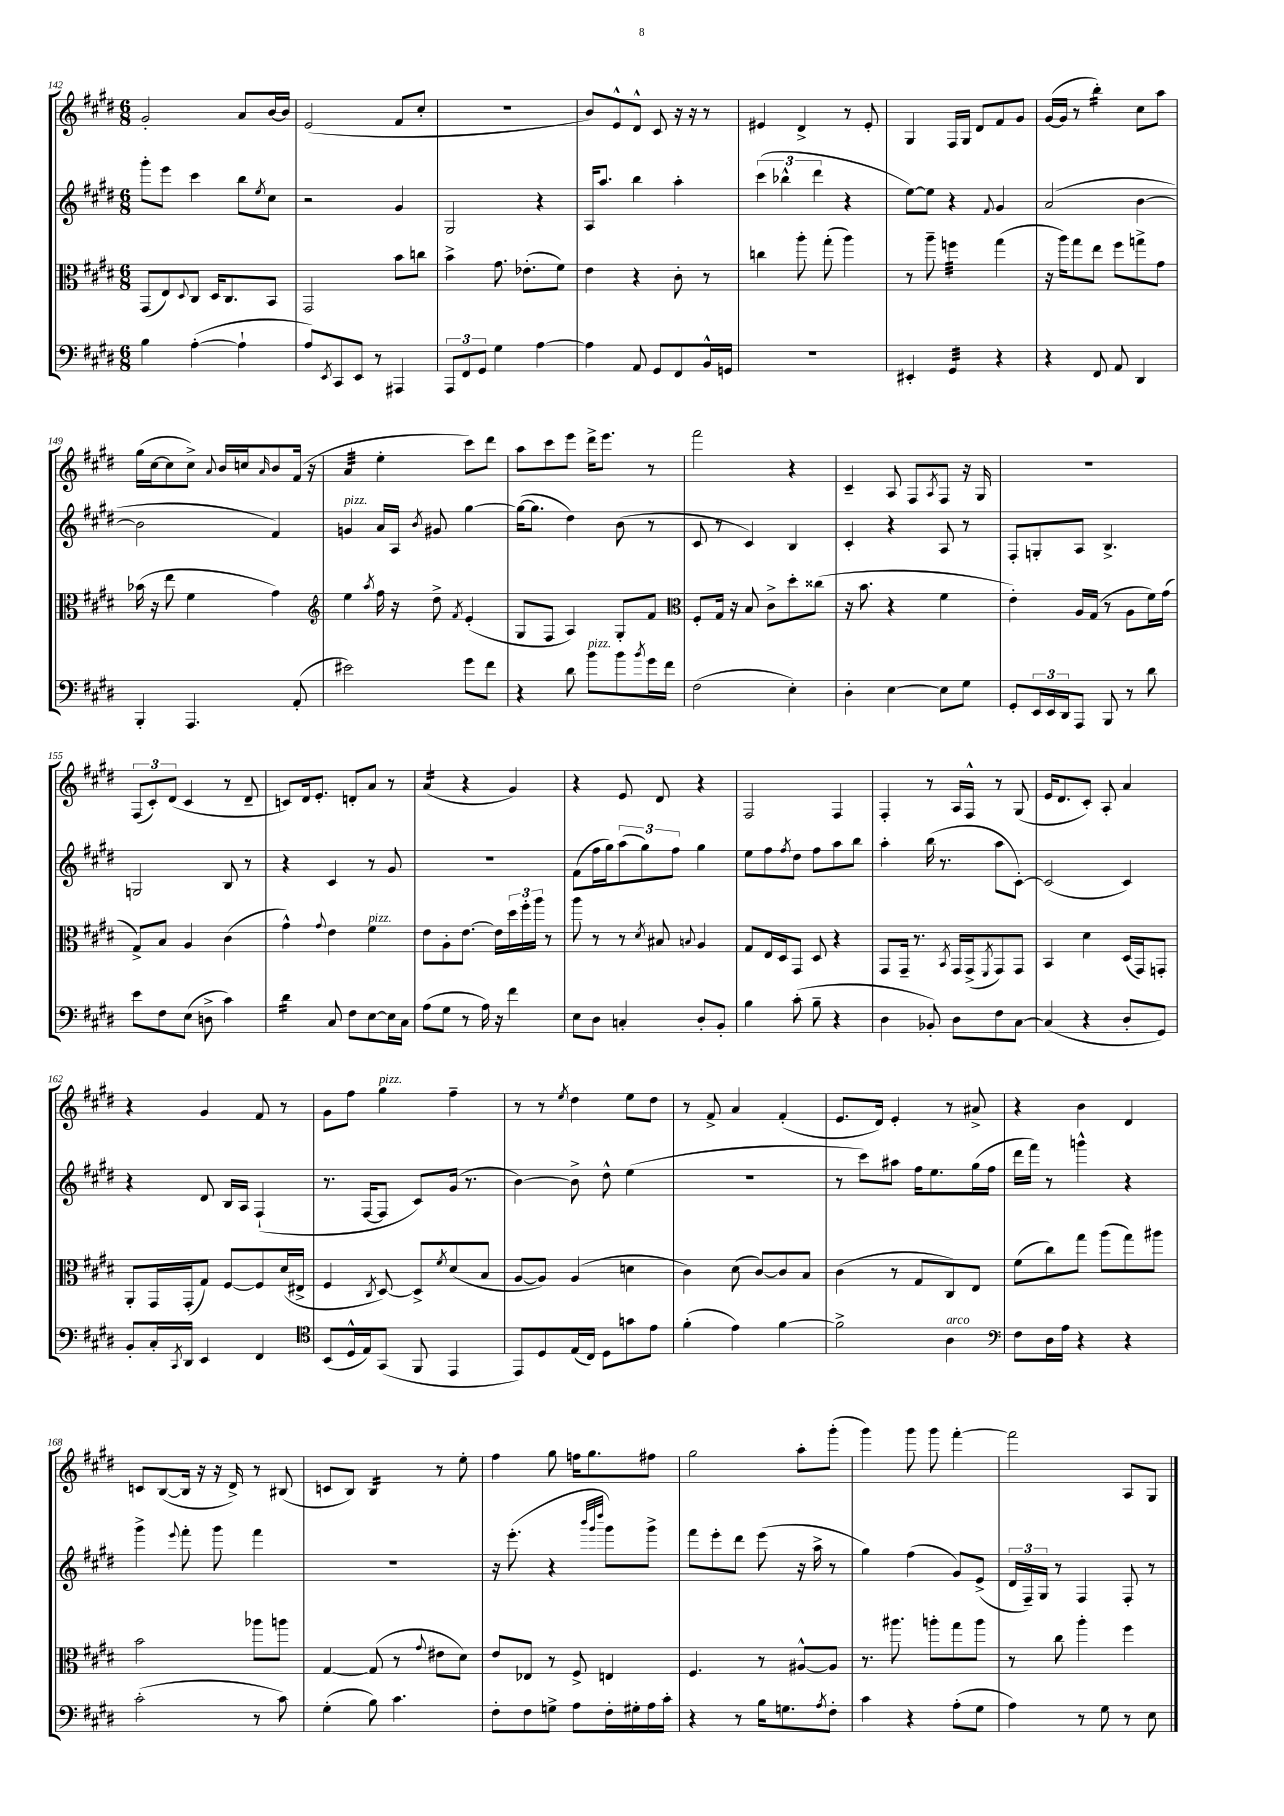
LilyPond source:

<<
\new StaffGroup <<
\new Staff = "s0" {
    \clef treble \key e \major \numericTimeSignature \time 6/8
    gis'2-. a'8 b'16~ b'16 |
    e'2( fis'8 cis''8-. |
    R2. |
    b'8) e'8-^ dis'8-^ cis'8 r16 r16 r8 |
    eis'4 dis'4-> r8 eis'8-. |
    gis4 fis16 gis16 dis'8 fis'8 gis'8 |
    gis'16~( gis'16 r8 b''4:16-.) cis''8 a''8 |
    gis''16( cis''16~ cis''8 cis''8->) \appoggiatura { a'8 } b'16 c''16 \grace { a'16 } b'8 fis'16( r16 |
    a'4:32 e''4-. cis'''8) dis'''8 |
    a''8 cis'''8 e'''8 dis'''16-> e'''8. r8 |
    fis'''2 r4 |
    cis'4-- a8 fis8 \acciaccatura { a8 } fis8 r16 gis16 |
    R2. |
    \tuplet 3/2 { fis8( cis'8-.) dis'8( } cis'4 r8 dis'8-- |
    c'8) dis'16 e'8.-. d'8-. a'8 r8 |
    a'4:16( r4 gis'4) |
    r4 e'8 dis'8 r4 |
    fis2 fis4 |
    fis4-. r8 a16 fis16-^ r8 gis8( |
    e'16 dis'8. cis'8-.) a8-. a'4 |
    r4 gis'4 fis'8 r8 |
    gis'8 fis''8 gis''4^\markup { \italic "pizz." } fis''4-- |
    r8 r8 \acciaccatura { e''8 } dis''4 e''8 dis''8 |
    r8 fis'8-> a'4 fis'4-.( |
    e'8. dis'16) e'4-. r8 ais'8-> |
    r4 b'4 dis'4 |
    c'8 b8~( b16 r16 r16 dis'16->) r8 bis8( |
    c'8 b8) b4:16 r8 e''8-. |
    fis''4 gis''8 f''16 gis''8. fis''8 |
    gis''2 a''8-. gis'''8-.( |
    gis'''4) gis'''8 gis'''8 fis'''4~-. |
    fis'''2 a8 gis8 \bar "|." |
}
\new Staff = "s1" {
    \clef treble \key e \major \numericTimeSignature \time 6/8
    gis'''8-. e'''8 cis'''4 b''8 \acciaccatura { e''8 } cis''8 |
    r2 gis'4 |
    gis2 r4 |
    a16 a''8. b''4 a''4-. |
    \tuplet 3/2 { cis'''4( bes''4-^ dis'''4 } r4 |
    e''8~) e''8 r4 \appoggiatura { fis'8 } gis'4 |
    a'2( b'4~ |
    b'2 fis'4) |
    g'4^\markup { \italic "pizz." } a'16 a16 \acciaccatura { b'8 } gis'8 gis''4~ |
    gis''16~( gis''8. dis''4) b'8( r8 |
    cis'8 r8 cis'4) b4 |
    cis'4-. r4 a8 r8 |
    fis8-. g8-. a8 b4.-> |
    g2 b8 r8 |
    r4 cis'4 r8 gis'8 |
    R2. |
    fis'8( fis''16 gis''16) \tuplet 3/2 { a''8( gis''8) fis''8 } gis''4 |
    e''8 fis''8 \acciaccatura { fis''8 } dis''8 fis''8 a''8 b''8 |
    a''4-. b''16( r8. a''8 cis'8~-.) |
    cis'2( cis'4) |
    r4 dis'8 b16 a16 fis4-!( |
    r8. fis16~ fis8 cis'8) gis'16( r8. |
    b'4~) b'8-> dis''8-^ e''4( |
    R2. |
    r8 cis'''8) ais''8 fis''16 e''8. gis''16( fis''16 |
    dis'''16 fis'''16) r8 g'''4-^ r4 |
    gis'''4-> \appoggiatura { e'''8 } fis'''8-. gis'''8 fis'''4 |
    R2. |
    r16 e'''8.-.( r4 \grace { b'''32 gis'''32 dis''''32 } gis'''8) gis'''8-> |
    fis'''8 e'''8-. dis'''8 e'''8( r16 a''16-> r8 |
    gis''4) fis''4( gis'8) e'8->( |
    \tuplet 3/2 { dis'16 fis16--) gis16 } r8 fis4 fis8-. r8 \bar "|." |
}
\new Staff = "s2" {
    \clef alto \key e \major \numericTimeSignature \time 6/8
    gis,8( e8) \appoggiatura { dis8 } cis8 dis16 cis8. b,8 |
    gis,2 b'8 c''8 |
    b'4-> gis'8. ees'8.-.( fis'8) |
    e'4 r4 cis'8-. r8 |
    c''4 a''8-. gis''8-.( a''4) |
    r8 a''8-- f''4:32 gis''4( |
    r16 a''16) gis''8 e''8 fis''8 g''8-> gis'8 |
    bes'16( r16 e''8 fis'4 gis'4) |
    \clef treble e''4 \acciaccatura { a''8 } fis''16 r16 dis''8-> \acciaccatura { fis'8 } e'4-.( |
    gis8 fis8 a4) gis8-. fis'8 |
    \clef alto fis8-. gis16 r16 b8 cis'8-> dis''8-. cisis''8( |
    r16 b'8. r4 fis'4 |
    e'4-.) a16 gis16( r8 a8 fis'16) gis'16( |
    gis8->) b8 a4 cis'4( |
    gis'4-^) \appoggiatura { gis'8 } e'4 fis'4^\markup { \italic "pizz." } |
    e'8 a8-. e'8.~ e'16 \tuplet 3/2 { dis''16 fis''16-. a''16 } r8 |
    a''8 r8 r8 \acciaccatura { dis'8 } bis8 \appoggiatura { b8 } a4 |
    gis8 e16 dis16 gis,8 dis8 r4 |
    gis,8 gis,16-- r8. \acciaccatura { b,8 } gis,16 gis,16->( \acciaccatura { fis,8 } gis,8) gis,8 |
    b,4 dis'4 dis16( gis,16) g,8-. |
    a,8-. gis,16 gis,16-.( gis8) fis8~ fis8 dis'16( eis16-> |
    fis4 \acciaccatura { cis8 } dis8~) dis8-> \acciaccatura { fis'8 } dis'8( b8 |
    a8~ a8) a4( d'4 |
    cis'4) dis'8( cis'8~) cis'8 b8 |
    cis'4( r8 gis8 cis8) e8 |
    fis'8( cis''8) gis''8 a''8( gis''8) ais''8 |
    b'2 aes''8 a''8 |
    gis4~ gis8( r8 \appoggiatura { gis'8 } eis'8 dis'8) |
    e'8 ees8 r8 fis8-> e4 |
    fis4. r8 ais8~-^ ais8 |
    r8. ais''8. a''8-. gis''8 a''8 |
    r8 cis''8 a''4-. fis''4 \bar "|." |
}
\new Staff = "s3" {
    \clef bass \key e \major \numericTimeSignature \time 6/8
    b4 a4~-.( a4-! |
    a8) \acciaccatura { e,8 } cis,8 e,8 r8 ais,,4 |
    \tuplet 3/2 { a,,8 fis,8 gis,8 } gis4 a4~ |
    a4 a,8 gis,8 fis,8 b,16-^ g,16 |
    R2. |
    eis,4-. gis,4:32 r4 |
    r4 fis,8 a,8 dis,4 |
    b,,4-. a,,4. a,8-.( |
    eis'2) gis'8 fis'8 |
    r4 dis'8 b'8^\markup { \italic "pizz." } b'8 \acciaccatura { b'8 } gis'16 fis'16 |
    fis2( e4-.) |
    dis4-. e4~ e8 gis8 |
    gis,8-. \tuplet 3/2 { e,16 e,16 dis,16 } a,,8 b,,8 r8 dis'8 |
    e'8 fis8 e8( d8-> cis'4) |
    dis'4:16 cis8 fis8 e8~ e16 cis16 |
    a8( gis8 r8 a16) r16 fis'4 |
    e8 dis8 c4-. dis8-. b,8-. |
    b4 cis'8-.( b8-- r4 |
    dis4 bes,8-.) dis8 fis8 cis8~ |
    cis4( r4 dis8-. gis,8) |
    b,8-. cis16-. \acciaccatura { cis,8 } dis,16 e,4 fis,4 |
    \clef tenor b,8( dis16-^ e16) gis,8( fis,8 e,4 |
    e,8) dis8 e16( cis16) dis8 g'8 e'8 |
    fis'4-.( e'4) fis'4~ |
    fis'2-> a4^\markup { \italic "arco" } |
    \clef bass fis8 dis16 a16 r4 r4 |
    cis'2-.( r8 cis'8) |
    gis4-.( b8) cis'4. |
    fis8-. fis8 g8-> a8 fis16-. gis16-. a16 cis'16-. |
    r4 r8 b16 g8. \acciaccatura { a8 } fis8-. |
    cis'4 r4 a8-.( gis8 |
    a4) r8 gis8 r8 e8 \bar "|." |
}
>>
>>
\layout { \context { \Score currentBarNumber = #142 } }
